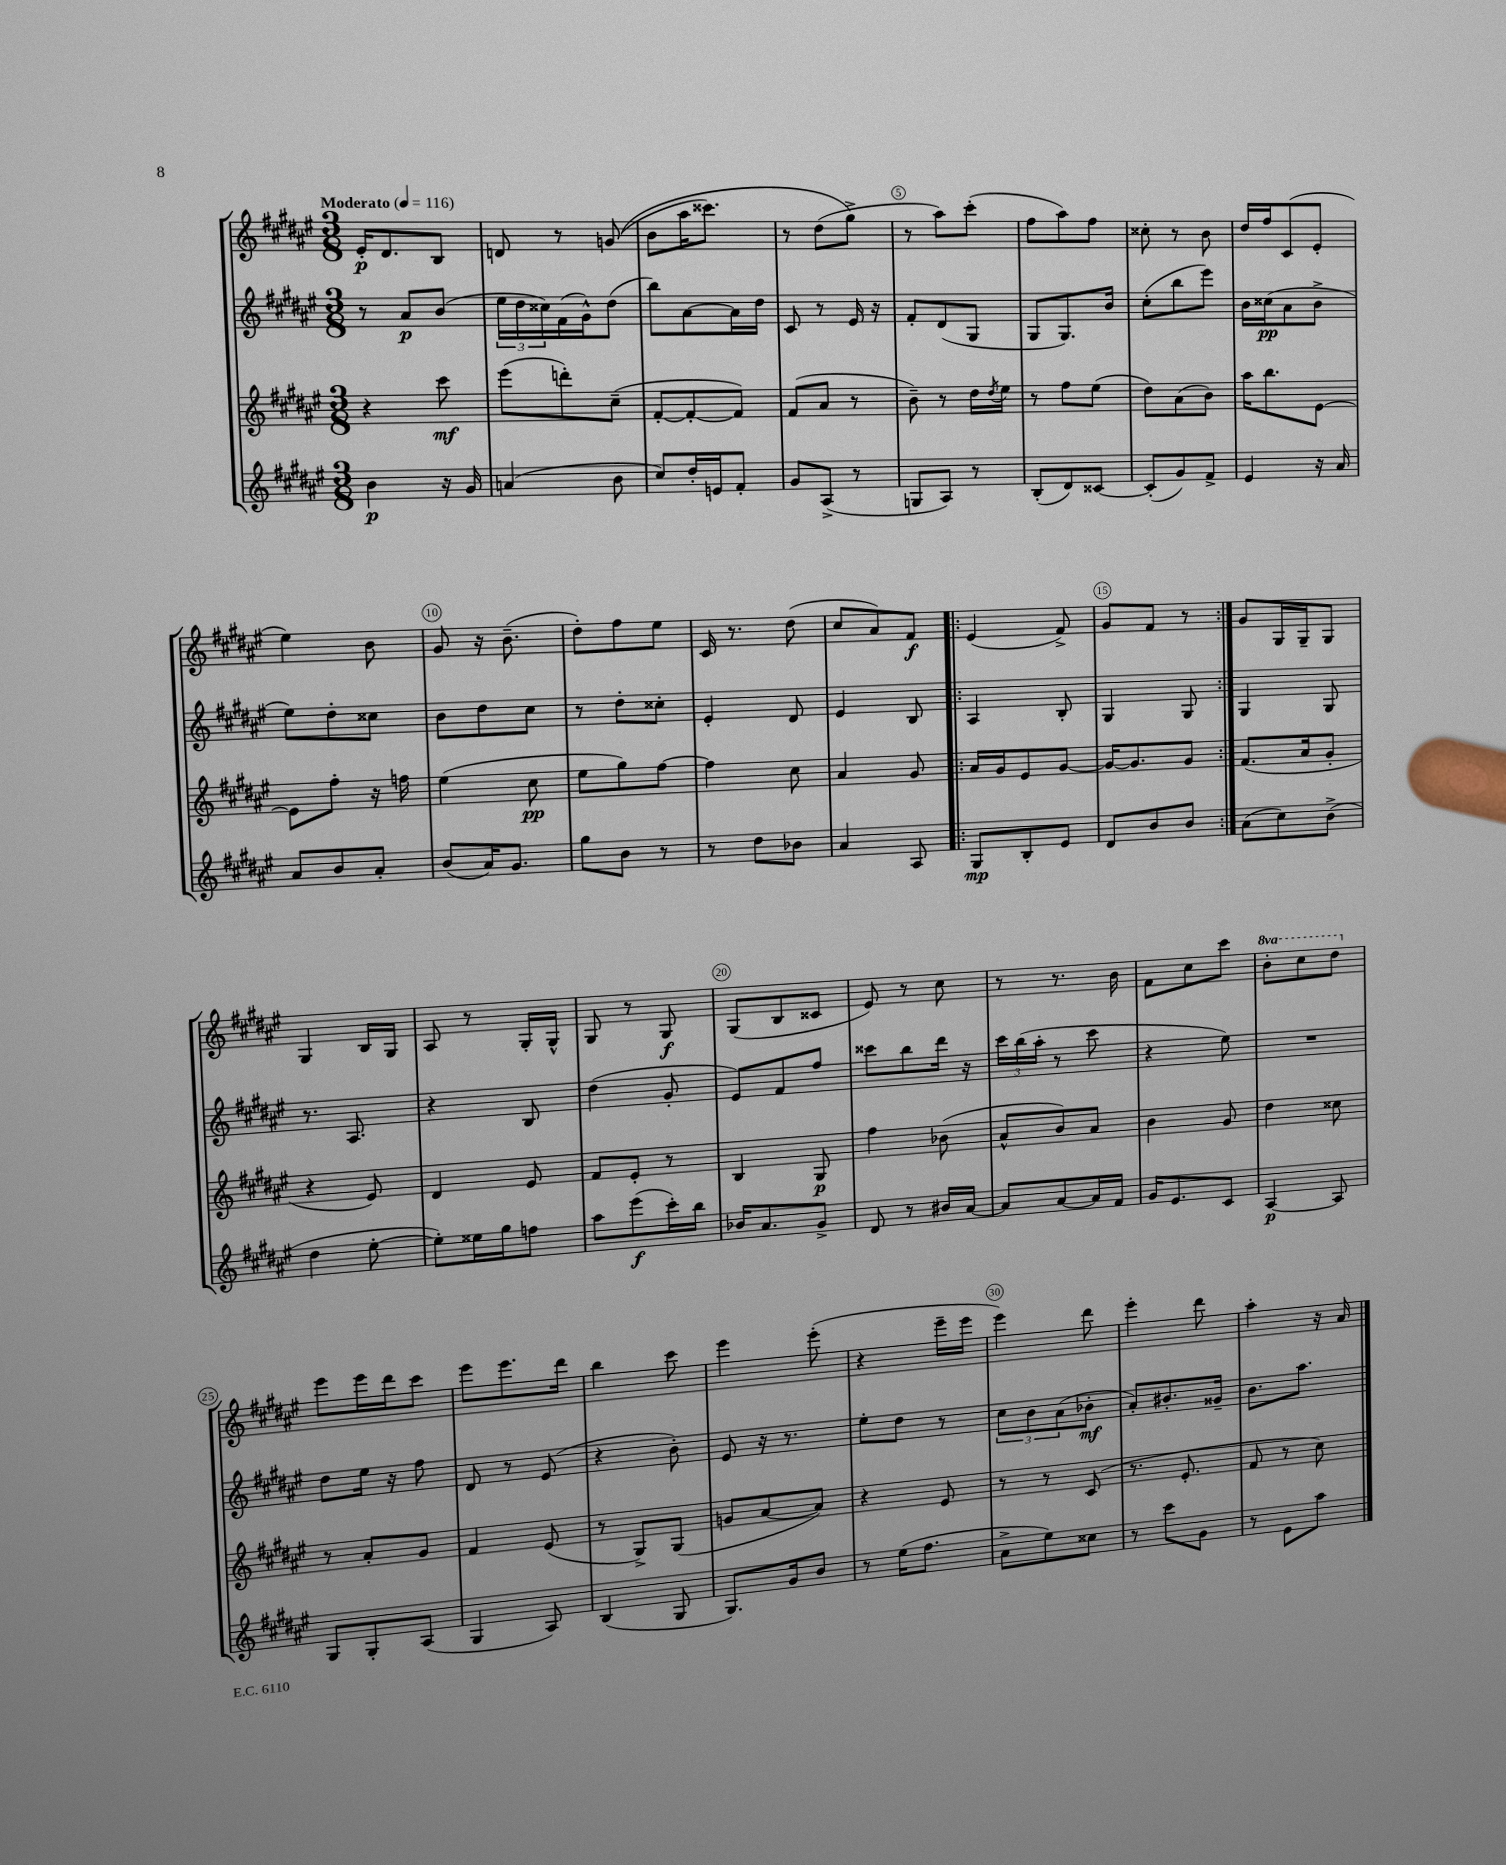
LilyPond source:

<<
\new StaffGroup <<
\new Staff = "s0" {
    \clef treble \key fis \major \numericTimeSignature \time 3/8 \set Staff.ottavationMarkups = #ottavation-simple-ordinals \tempo "Moderato" 4 = 116
    eis'16-.\p dis'8. b8 |
    d'8 r8 g'8(\( |
    b'8 ais''16 cisis'''8.) |
    r8 dis''8( gis''8->\) |
    r8 ais''8) cis'''8-.( |
    fis''8 ais''8) fis''8 |
    cisis''8-. r8 b'8 |
    dis''16 fis''16 cis'8( eis'8-. |
    eis''4) b'8 |
    gis'8 r16 b'8.--( |
    dis''8-.) fis''8 eis''8 |
    cis'16 r8. dis''8( |
    cis''8 ais'8) fis'8\f |
    \repeat volta 2 { eis'4( fis'8->) |
    gis'8 fis'8 r8 | }
    gis'8 gis16 gis16-- gis8 |
    gis4 b16 gis16 |
    ais8 r8 gis16-. gis16-^ |
    gis8 r8 gis8\f |
    gis8( b8 cisis'8 |
    eis'8) r8 cis''8 |
    r8 r8. b'16 |
    fis'8 cis''8 cis'''8 |
    \ottava #1 b''8-. cis'''8 dis'''8 \ottava #0 |
    eis'''8 eis'''16 dis'''16 cis'''8 |
    eis'''8 eis'''8. dis'''16 |
    b''4 cis'''8 |
    eis'''4 eis'''8-.( |
    r4 eis'''16-- eis'''16 |
    eis'''4) dis'''8 |
    eis'''4-. dis'''8 |
    ais''4-. r16 ais'16 \bar "|." |
}
\new Staff = "s1" {
    \clef treble \key fis \major \numericTimeSignature \time 3/8
    r8 ais'8\p b'8( |
    \tuplet 3/2 { eis''16 dis''16 cisis''16) } fis'16( gis'16-^) dis''8( |
    b''8) ais'8~ ais'16 dis''16 |
    cis'8 r8 eis'16 r16 |
    fis'8-. dis'8( gis8 |
    gis8 gis8.) b'16 |
    cis''8-.( b''8 eis'''8) |
    b'16 cisis''16\pp( ais'8 b'8-> |
    eis''8) dis''8-. cisis''8 |
    b'8 dis''8 cis''8 |
    r8 dis''8-. cisis''8-. |
    eis'4-. dis'8 |
    eis'4 b8 |
    \repeat volta 2 { ais4 b8-. |
    gis4 gis8 | }
    gis4 gis8 |
    r8. ais8. |
    r4 b8 |
    dis''4( gis'8-. |
    eis'8) fis'8 fis''8 |
    cisis'''8 b''8 dis'''16 r16 |
    \tuplet 3/2 { cis'''16 b''16( ais''16-. } r8 cis'''8 |
    r4 eis''8) |
    R4. |
    dis''8 eis''16 r16 fis''8 |
    dis'8 r8 eis'8( |
    r4 b'8-.) |
    eis'8 r16 r8. |
    eis''8-. dis''8 r8 |
    \tuplet 3/2 { cis''8 b'8 ais'8( } bes'8-.\mf |
    ais'8-.) bis'8.-. gisis'16-- |
    b'8. ais''8. \bar "|." |
}
\new Staff = "s2" {
    \clef treble \key fis \major \numericTimeSignature \time 3/8
    r4 cis'''8\mf |
    eis'''8( d'''8-.) cis''8--( |
    fis'8~-. fis'8~-. fis'8) |
    fis'8( ais'8 r8 |
    b'8--) r8 dis''16 \acciaccatura { dis''8 } eis''16 |
    r8 fis''8 eis''8( |
    dis''8) ais'8( b'8) |
    ais''16 b''8. eis'8~ |
    eis'8 fis''8-. r16 f''16 |
    eis''4( cis''8\pp |
    eis''8 gis''8) fis''8~ |
    fis''4 cis''8 |
    ais'4 gis'8 |
    \repeat volta 2 { ais'16 gis'16 eis'8 gis'8~ |
    gis'16~ gis'8. gis'8 | }
    fis'8.( ais'16 gis'8-. |
    r4 eis'8) |
    dis'4 eis'8 |
    fis'8 eis'8-. r8 |
    b4 gis8\p |
    fis''4 bes'8( |
    ais'8-^ b'8) ais'8 |
    b'4 gis'8 |
    dis''4 cisis''8 |
    r8 ais'8-. gis'8 |
    fis'4 eis'8( |
    r8 gis8->) gis8( |
    g'8 ais'8~ ais'8) |
    r4 eis'8 |
    r8 r8 cis'8( |
    r8. eis'8.-. |
    fis'8 r8 cis''8) \bar "|." |
}
\new Staff = "s3" {
    \clef treble \key fis \major \numericTimeSignature \time 3/8
    b'4\p r16 gis'16 |
    a'4( b'8 |
    cis''8) dis''16-. e'16 fis'8-. |
    gis'8 ais8->( r8 |
    g8 ais8) r8 |
    b8-.( dis'8) cisis'8~ |
    cisis'8-.( gis'8) fis'8-> |
    eis'4 r16 ais'16 |
    ais'8 b'8 ais'8-. |
    b'8( ais'16) gis'8. |
    gis''8 b'8 r8 |
    r8 dis''8 bes'8 |
    ais'4 ais8 |
    \repeat volta 2 { gis8\mp b8-. eis'8 |
    dis'8 b'8 b'8 | }
    ais'8( cis''8) b'8->( |
    dis''4 eis''8~-. |
    eis''8-.) eisis''16 gis''16 f''8 |
    ais''8 eis'''8\f( cis'''16-.) b''16 |
    bes'16 ais'8. gis'8-> |
    dis'8 r8 bis'16 ais'16~ |
    ais'8 ais'8~ ais'16 fis'16 |
    gis'16 eis'8. cis'8 |
    ais4~\p ais8 |
    gis8 gis8-. ais8( |
    gis4 ais8) |
    b4( gis8 |
    gis8.) gis'16 b'8 |
    r8 eis''16( fis''8. |
    ais'8-> eis''8) cisis''8 |
    r8 cis'''8 gis'8 |
    r8 eis'8 ais''8 \bar "|." |
}
>>
>>
\layout { \context { \Score \override BarNumber.break-visibility = ##(#f #t #t) barNumberVisibility = #(every-nth-bar-number-visible 5) \override BarNumber.stencil = #(make-stencil-circler 0.1 0.3 ly:text-interface::print) } }
